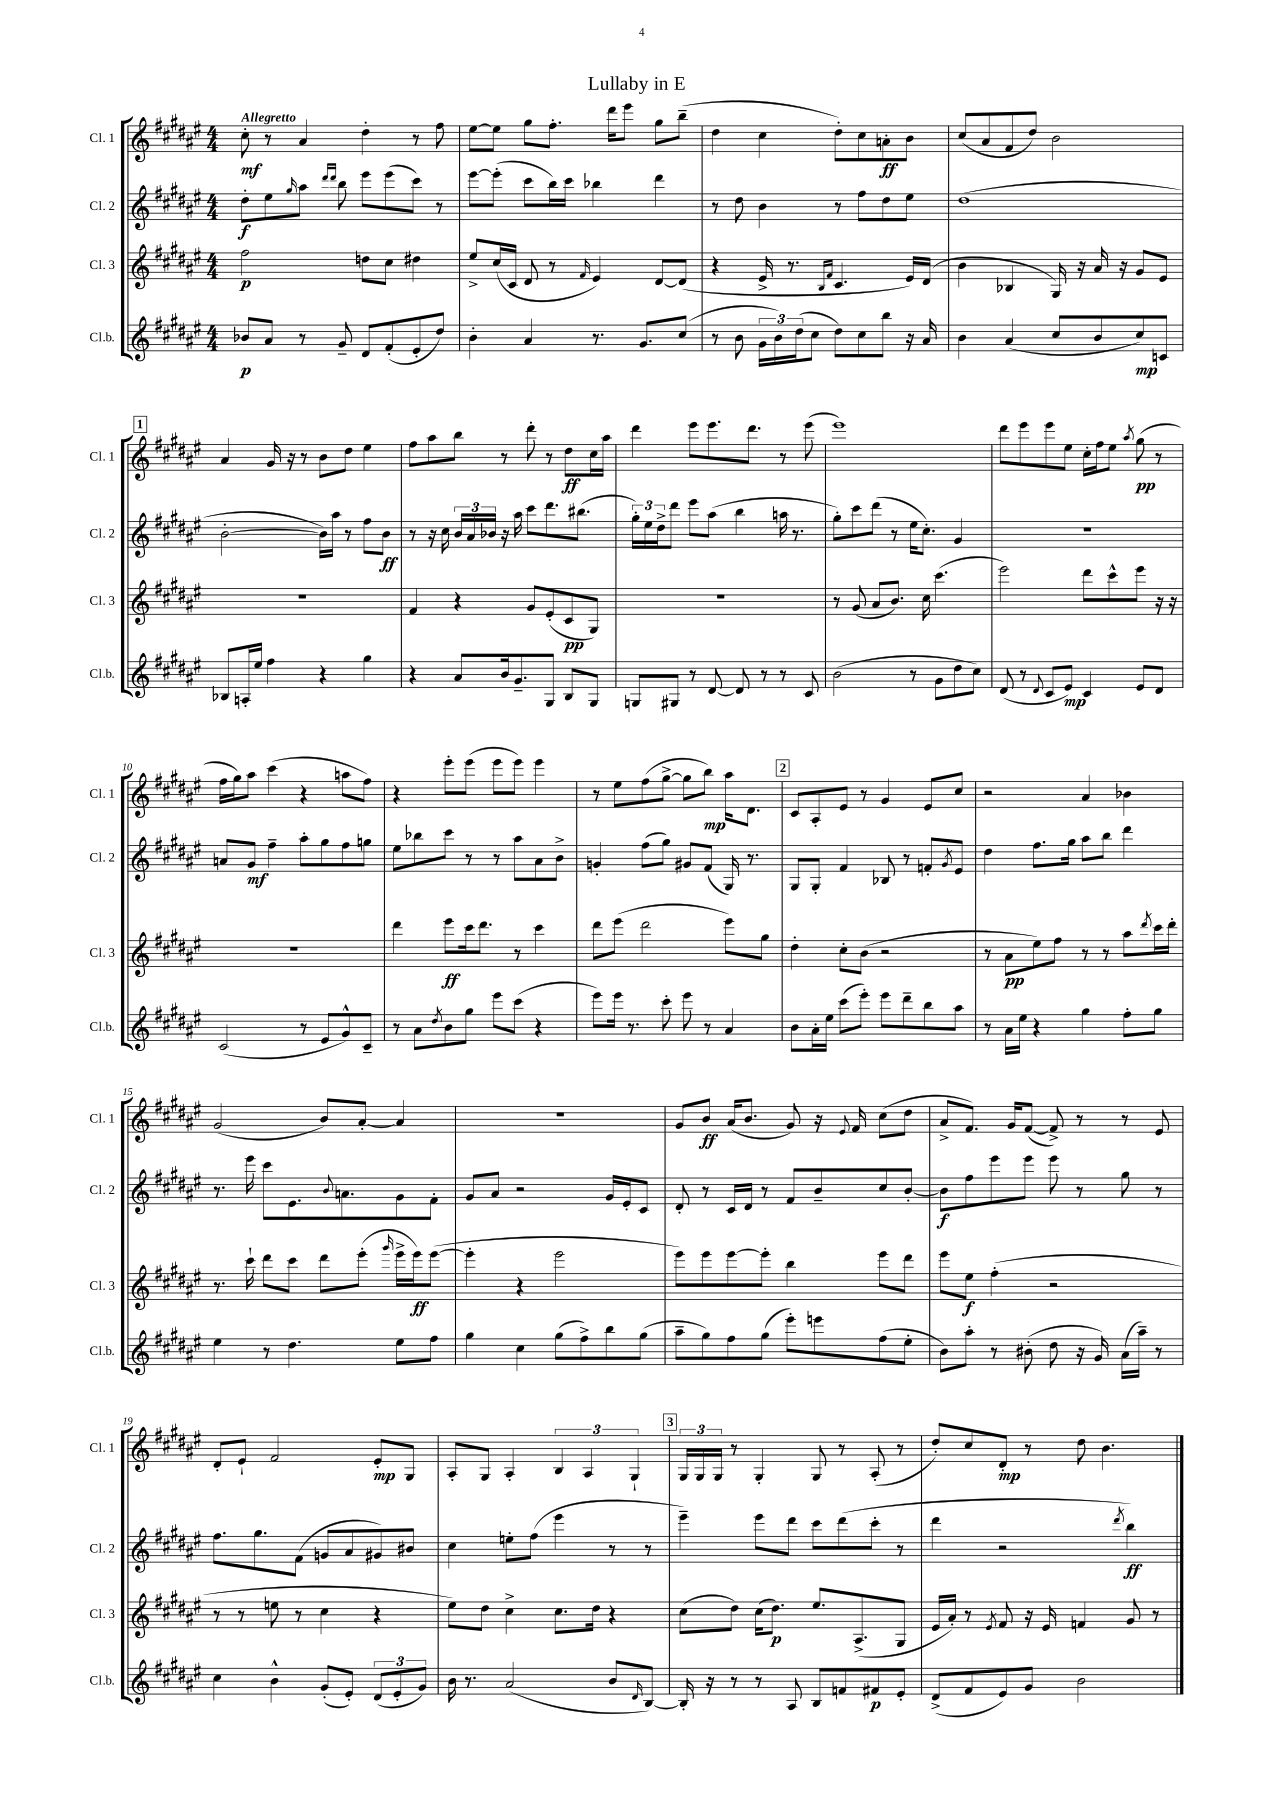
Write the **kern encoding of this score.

**kern	**kern	**kern	**kern
*staff4	*staff3	*staff2	*staff1
*clefG2	*clefG2	*clefG2	*clefG2
*k[f#c#g#d#a#e#]	*k[f#c#g#d#a#e#]	*k[f#c#g#d#a#e#]	*k[f#c#g#d#a#e#]
*M4/4	*M4/4	*M4/4	*M4/4
8b-	2ff#	8dd#'	8cc#'
8a#	.	8ee#	8r
.	.	16qqgg#	.
8r	.	8aa#	4a#
.	.	16qqddd#	.
.	.	16qqddd#	.
8g#~	.	8bb	.
8d#	8dd	8eee#	4dd#'
(8f#'	8cc#	(8eee#	.
8e#'	4dd#	8ccc#)	8r
8dd#)	.	8r	8ff#
=	=	=	=
4b'	8ee#^	[8eee#	[8ee#
.	(16cc#	(8eee#']	8ee#]
.	16c#	.	.
4a#	8d#	8ccc#	8gg#
.	8r	16bb)	8.ff#'
.	.	16ccc#	.
.	16qqf#	.	.
8.r	4e#)	4bb-	.
.	.	.	16ddd#
.	.	.	8eee#
8.g#	.	.	.
.	[8d#	4ddd#	8gg#
(8cc#	(8d#]	.	(8bb~
=	=	=	=
8r	4r	8r	4dd#
8b	.	8dd#	.
24g#	16e#^	4b	4cc#
24b)	.	.	.
.	8.r	.	.
(24dd#	.	.	.
8cc#	.	.	.
.	16qqB	.	.
.	16qqf#	.	.
8dd#)	4.c#	8r	8dd#')
8cc#	.	8ff#	8cc#
8bb	.	8dd#	8a'
16r	16e#)	8ee#	8b
16a#	(16d#	.	.
=	=	=	=
4b	4b	(1dd#	(8cc#
.	.	.	8a#
(4a#	4B-	.	8f#
.	.	.	8dd#)
8cc#	16G#)	.	2b
.	16r	.	.
8b	16a#	.	.
.	16r	.	.
8cc#)	8g#	.	.
8c	8e#	.	.
=	=	=	=
8B-	1r	[2b'	4a#
16A'	.	.	.
16ee#	.	.	.
4ff#	.	.	16g#
.	.	.	16r
.	.	.	8r
4r	.	16b])	8b
.	.	16aa#	.
.	.	8r	8dd#
4gg#	.	8ff#	4ee#
.	.	8b	.
=	=	=	=
4r	4f#	8r	8ff#
.	.	16r	8aa#
.	.	16cc#	.
8a#	4r	24b	8bb
.	.	24a#	.
.	.	24b-	.
16b	.	16r	8r
8.g#~	.	16aa#	.
.	8g#	8ccc#	8ddd#'
8G#	(8e#'	8.ddd#	8r
8B	8c#	.	8dd#
.	.	(8.bb#	.
8G#	8G#)	.	16cc#
.	.	.	16aa#
=	=	=	=
8G	1r	24gg#')	4ddd#
.	.	24ee#	.
.	.	24dd#^	.
8G#	.	8ddd#	.
8r	.	8eee#	8eee#
[8d#	.	(8aa#	8.eee#
8d#]	.	4bb	.
.	.	.	8.ddd#
8r	.	.	.
8r	.	16aa	8r
.	.	8.r	.
8c#	.	.	(8eee#
=	=	=	=
(2b	8r	8gg#')	1eee#)
.	(8g#	8ccc#	.
.	8a#	(8ddd#	.
.	8.b)	8r	.
8r	.	16ee#	.
.	16cc#	8.cc#')	.
8g#	(4.ccc#	.	.
8dd#	.	4g#	.
8cc#)	.	.	.
=	=	=	=
(8d#	2eee#)	1r	8ddd#
8r	.	.	8eee#
8qqd#	.	.	.
8c#	.	.	8eee#
8e#)	.	.	8ee#
4c#	8ddd#	.	16cc#'
.	.	.	16ff#
.	8ccc#^^	.	8ee#
.	.	.	8qaa#
8e#	8eee#	.	(8gg#
8d#	16r	.	8r
.	16r	.	.
=	=	=	=
(2c#	1r	8a	16ff#
.	.	.	16gg#)
.	.	8g#	8aa#
.	.	4ff#~	(4ccc#
8r	.	8aa#'	4r
8e#	.	8gg#	.
8g#^^)	.	8ff#	8aa
8c#~	.	8gg	8ff#)
=	=	=	=
8r	4ddd#	8ee#	4r
8a#	.	8bb-	.
8qdd#	.	.	.
8b	8eee#	8ccc#	8eee#'
8gg#	16ccc#	8r	(8eee#
.	8.ddd#	.	.
8eee#	.	8r	8eee#
(8ccc#	8r	8aa#	8eee#)
4r	4ccc#	8a#	4eee#
.	.	8b^	.
=	=	=	=
8eee#)	8ddd#	4g'	8r
16eee#	(8eee#	.	8ee#
8.r	.	.	.
.	2ddd#	(8ff#	(8ff#
8ccc#'	.	8gg#)	[8gg#^
8eee#	.	8g#	8gg#]
8r	.	(8f#	8bb)
4a#	8eee#)	16G#)	16aa#
.	.	8.r	8.d#
.	8gg#	.	.
=	=	=	=
8b	4dd#'	8G#	8c#
16a#'	.	8G#'	8A#'
16ee#	.	.	.
(8ccc#	8cc#'	4f#	8e#
8eee#')	(8b	.	8r
8eee#	2r	8B-	4g#
8ddd#~	.	8r	.
8bb	.	8f'	8e#
.	.	8qg#	.
8aa#	.	8e#	8cc#
=	=	=	=
8r	8r	4dd#	2r
16a#	8a#	.	.
16ee#	.	.	.
4r	8ee#)	8.ff#	.
.	8ff#	.	.
.	.	16gg#	.
4gg#	8r	8aa#	4a#
.	8r	8bb	.
8ff#'	8aa#	4ddd#	4b-
.	8qddd#	.	.
8gg#	16ccc#	.	.
.	16ddd#'	.	.
=	=	=	=
4ee#	8.r	8.r	(2g#
.	16ccc#`	16eee#	.
8r	8ddd#	8ccc#	.
4.dd#	8ccc#	8.e#	.
.	8ddd#	.	8b)
.	.	8qqb	.
.	.	8.a	.
.	(8eee#'	.	[8a#'
.	16qqggg#	.	.
8ee#	16eee#^	8g#	4a#]
.	16eee#)	.	.
8ff#	([8eee#	8f#'	.
=	=	=	=
4gg#	4eee#']	8g#	1r
.	.	8a#	.
4cc#	4r	2r	.
(8gg#	2eee#	.	.
8ff#^)	.	.	.
8bb	.	16g#	.
.	.	16e#'	.
(8gg#	.	8c#	.
=	=	=	=
8aa#~	8eee#)	8d#'	8g#
8gg#)	8eee#	8r	8b
8ff#	[8eee#	16c#	(16a#
.	.	16d#	8.b
(8gg#	8eee#']	8r	.
8eee#')	4bb	8f#	8g#)
8eee	.	8b~	16r
.	.	.	8qqe#
.	.	.	16f#
(8ff#	8eee#	8cc#	(8cc#
8ee#'	8ddd#	[8b'	8dd#
=	=	=	=
8b)	8eee#	8b]	8a#^
8aa#'	8ee#	8ff#	8.f#)
8r	(4ff#'	8eee#	.
.	.	.	16g#
(8b#'	.	8eee#	([8f#
8dd#	2r	8eee#	8f#^])
16r	.	8r	8r
16g#)	.	.	.
(16a#	.	8gg#	8r
16aa#~)	.	.	.
8r	.	8r	8e#
=	=	=	=
4cc#	8r	8.ff#	8d#'
.	8r	.	8e#`
.	.	8.gg#	.
4b^^	8ee	.	2f#
.	8r	(8f#	.
(8g#'	4cc#	8g	.
8e#')	.	8a#	.
(12d#	4r	8g#)	8e#'
12e#'	.	.	.
.	.	8b#	8G#
12g#)	.	.	.
=	=	=	=
16b	8ee#)	4cc#	8A#'
8.r	.	.	.
.	8dd#	.	8G#
(2a#	4cc#^	8ee'	4A#'
.	.	(8ff#	.
.	8.cc#	4eee#	6B
.	.	.	6A#
.	16dd#	.	.
8b	4r	8r	.
.	.	.	6G#`
16qqd#	.	.	.
[8B)	.	8r	.
=	=	=	=
16B']	(8cc#	4eee#~)	24G#
.	.	.	24G#
16r	.	.	.
.	.	.	24G#
8r	8dd#)	.	8r
8r	(16cc#	8eee#	4G#'
.	8.dd#)	.	.
8A#	.	8ddd#	.
8B	8.ee#	8ccc#	8G#
8f	.	(8ddd#	8r
.	(8.A#^	.	.
8f#	.	8ccc#'	(8A#'
8e#'	8G#	8r	8r
=	=	=	=
(8d#^	16e#	4ddd#	8dd#')
.	16a#')	.	.
8f#	8r	.	8cc#
.	8qe#	.	.
8e#)	8f#	2r	8d#'
8g#	16r	.	8r
.	16e#	.	.
2b	4f	.	8dd#
.	.	.	4.b
.	.	8qddd#	.
.	8g#	4bb)	.
.	8r	.	.
==	==	==	==
*-	*-	*-	*-
